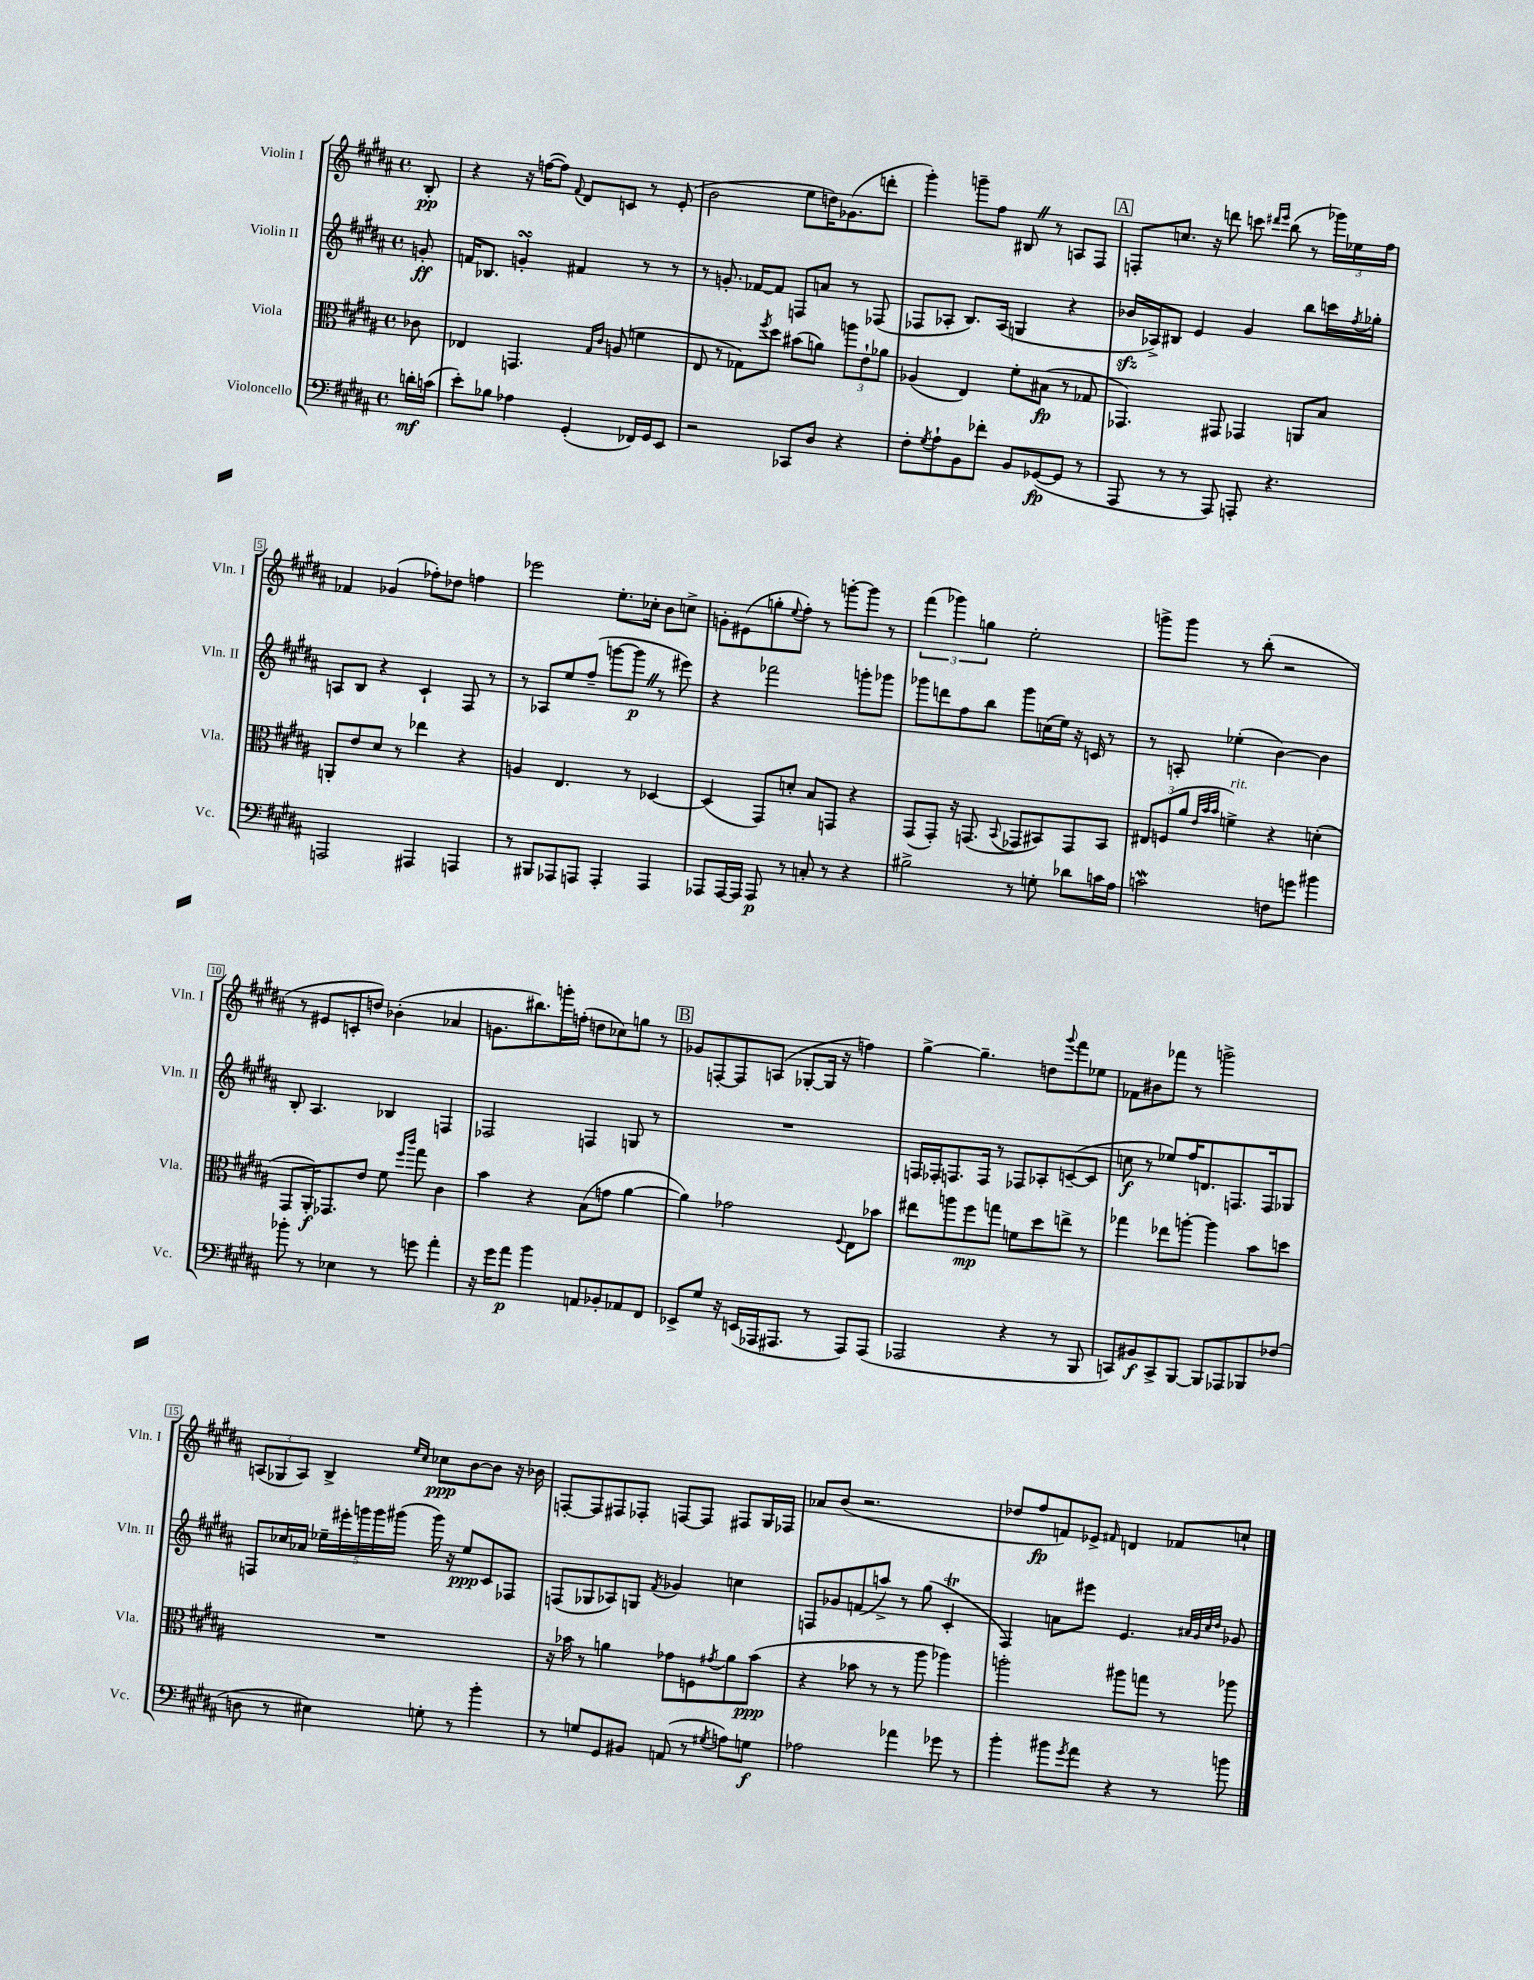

**kern	**dynam	**kern	**dynam	**kern	**dynam	**kern	**dynam
*part4	*part4	*part3	*part3	*part2	*part2	*part1	*part1
*staff4	*staff4	*staff3	*staff3	*staff2	*staff2	*staff1	*staff1
*I"Violoncello	*	*I"Viola	*	*I"Violin II	*	*I"Violin I	*
*I'Vc.	*	*I'Vla.	*	*I'Vln. II	*	*I'Vln. I	*
*clefF4	*	*clefC3	*	*clefG2	*	*clefG2	*
*k[f#c#g#d#a#]	*	*k[f#c#g#d#a#]	*	*k[f#c#g#d#a#]	*	*k[f#c#g#d#a#]	*
*M4/4	*	*M4/4	*	*M4/4	*	*M4/4	*
*met(c)	*	*met(c)	*	*met(c)	*	*met(c)	*
=	=	=	=	=	=	=	=
16dn'\LL	mf	8c-X\	.	8gn'/	ff	8B'/	pp
(16cn\JJ	.	.	.	.	.	.	.
=1	=1	=1	=1	=1	=1	=1	=1
8e'\L)	.	4E-X/	.	16fn/KL	.	4r	.
.	.	.	.	8.B-X/J	.	.	.
8B-X\J	.	.	.	.	.	.	.
4A-X\	.	4.GGn/	.	4gnsSSs'/	.	16r	.
.	.	.	.	.	.	([16ffn\KL	.
.	.	.	.	.	.	8ff\J])	.
.	.	.	.	.	.	8qqf#/	.
(4GG#'/	.	.	.	4f#X/	.	8d#/L	.
.	.	16qqG#/LL	.	.	.	.	.
.	.	16qqc#/JJ	.	.	.	.	.
.	.	(8An/	.	.	.	8cn/J	.
16FF-X/LL)	.	4fn\	.	8r	.	8r	.
16GG#/J	.	.	.	.	.	.	.
8EE/J	.	.	.	8r	.	(8e'/	.
=2	=2	=2	=2	=2	=2	=2	=2
2r	.	8E/	.	8r	.	2b\	.
.	.	8r	.	8.gn'/	.	.	.
.	.	8G-X\L)	.	.	.	.	.
.	.	.	.	[16f-X/KL	.	.	.
.	.	8qff#/	.	.	.	.	.
.	.	8dd#\J	.	8f-/J]	.	.	.
8CC-X/L	.	(8b#X\L	.	8Fn/L	.	8ee\L	.
8D#/J	.	8an\J)	.	8an/J	.	16ddn\K)	.
.	.	.	.	.	.	(8.g-X\	.
4r	.	12aan\L	.	8r	.	.	.
.	.	12e`\	.	.	.	.	.
.	.	.	.	(8F-X/	.	8dddn'\J	.
.	.	12a-X\J	.	.	.	.	.
=3	=3	=3	=3	=3	=3	=3	=3
8F#'\L	.	(4A-X/	.	8F-X/L	.	4ggg#'\)	.
8qG#/	.	.	.	.	.	.	.
8A#`\	.	.	.	8A-X'/J	.	.	.
8BB\	.	4E/)	.	8.B/L)	.	8gggn~\L	.
8f-X'\J	.	.	.	.	.	8ff#\J	.
.	.	.	.	(16A-/Jk	.	.	.
8BB/L	.	8f#'\L	.	4Gn/	.	8B#XZ/	.
([8GG-X/	fp	(8B#X\J	fp	.	.	8r	.
8GG-/J]	.	8r	.	4r	.	8An/L	.
8r	.	8G-X/	.	.	.	8F#/J	.
!!LO:REH:place=s1:t=A
=4	=4	=4	=4	=4	=4	=4	=4
8AAA#/	.	4.GG-X/)	.	16b-Xzz/LL	.	8Fn'/L	.
.	.	.	.	16A-X^/J)	.	.	.
8r	.	.	.	8B#X/J	.	8.ccn/J	.
8r	.	.	.	4e/	.	.	.
.	.	.	.	.	.	16r	.
8AAA#/)	.	8GG#X/	.	.	.	8dddn\	.
8AAAn'/	.	4GG-X/	.	4g#/	.	8cccn\	.
.	.	.	.	.	.	16qqddd#X/LL	.
.	.	.	.	.	.	16qqeee/JJ	.
4.r	.	.	.	.	.	(8bb\	.
.	.	8AAn/L	.	8bb\L	.	8r	.
.	.	8B/J	.	16cccn\L	.	24ggg-X\LL)	.
.	.	.	.	.	.	24ee-X\	.
.	.	.	.	8qff#/	.	.	.
.	.	.	.	16gg-X'\JJ	.	.	.
.	.	.	.	.	.	24ff#\JJ	.
!!LO:LB:g=z
=5	=5	=5	=5	=5	=5	=5	=5
2AAAn/	.	8AAn'/L	.	8An/L	.	4f-X/	.
.	.	8e/	.	8B/J	.	.	.
.	.	8d#/J	.	4r	.	(4g-X/	.
.	.	8r	.	.	.	.	.
4AAA#X/	.	4ee-X\	.	4c#`/	.	8ff-X'\L)	.
.	.	.	.	.	.	8dd-X\J	.
4AAAn/	.	4r	.	8F#/	.	4ffn\	.
.	.	.	.	8r	.	.	.
=6	=6	=6	=6	=6	=6	=6	=6
8r	.	4An/	.	8r	.	2eee-X\	.
8BBB#X/L	.	.	.	8A-X/L	.	.	.
8AAA-X/	.	4.E/	.	8ee/	.	.	.
8AAAn/J	.	.	.	(8ff#~/J	.	.	.
4AAA'/	.	.	.	[8gggn\L	.	8.ee'\L	.
.	.	8r	.	8gggZ\J]	p	.	.
.	.	.	.	.	.	16cc-X'\Jk	.
4AAA/	.	[4D-X/	.	8r	.	8b\L	.
.	.	.	.	8eee#X\)	.	8ccn^\J	.
=7	=7	=7	=7	=7	=7	=7	=7
8AAA-X/L	.	(4D-/]	.	4r	.	8gn'\L	.
[16AAA-/L	.	.	.	.	.	(8e#X\	.
16AAA-/JJ]	.	.	.	.	.	.	.
8AAA-/	p	8GG#/L)	.	2fff-X\	.	8ggn'\	.
.	.	.	.	.	.	8qqee/	.
8r	.	8dn'/J	.	.	.	8ff#'\J)	.
8Cn'/	.	8B/L	.	.	.	8r	.
8r	.	8GGn/J	.	.	.	[8gggn'\L	.
4r	.	4r	.	8gggn'\L	.	8ggg\J]	.
.	.	.	.	8ggg-X\J	.	8r	.
=8	=8	=8	=8	=8	=8	=8	=8
2B#X^\	.	(8GG#/L	.	8ggg-X\L	.	(6fff#\	.
.	.	8GG#'/J)	.	8dddn\	.	.	.
.	.	.	.	.	.	6ggg-X\)	.
.	.	16r	.	8ff#\	.	.	.
.	.	(8.GGn/	.	.	.	.	.
.	.	.	.	.	.	6ggn\	.
.	.	.	.	8bb\J	.	.	.
.	.	8qqBB/	.	.	.	.	.
8r	.	8GG-X/L	.	8ggg-\L	.	2ee'\	.
8Gn'\	.	8BB#X/)	.	(16ccn\L	.	.	.
.	.	.	.	16ee\JJ)	.	.	.
8d-X\L	.	8GG-/	.	16r	.	.	.
.	.	.	.	16cn/	.	.	.
16cn\L	.	8BB#/J	.	8r	.	.	.
16A#\JJ	.	.	.	.	.	.	.
=9	=9	=9	=9	=9	=9	=9	=9
2cnw\	.	12E#X/L	.	8r	.	8gggn^\L	.
.	.	(12Fn/	.	.	.	.	.
.	.	.	.	8An'/	.	8ggg\J	.
.	.	12a#/J	.	.	.	.	.
.	.	32qqe/LLL	.	.	.	.	.
.	.	32qqb/	.	.	.	.	.
.	.	32qqb/JJJ	.	.	.	.	.
!	!	!LO:TX:a:i:t=rit.	!	!	!	!	!
.	.	4fn^\)	.	(4ee-X'\	.	8r	.
.	.	.	.	.	.	(8bb'\	.
8Fn\L	.	4r	.	[4b\)	.	2r	.
8gn\J	.	.	.	.	.	.	.
4b#X\	.	(4dn'\	.	4b\]	.	.	.
!!LO:LB:g=z
=10	=10	=10	=10	=10	=10	=10	=10
8b-X'\	.	8GG#/L	.	8B'/	.	8r	.
8r	.	16AA#'/K)	f	4.A#/	.	8e#X/L	.
.	.	8.GG-X/	.	.	.	.	.
4E-X\	.	.	.	.	.	8cn'/	.
.	.	8e/J	.	.	.	8ddn/J)	.
8r	.	8f#\	.	4B-X/	.	(4b-X'\	.
.	.	16qqff#/LL	.	.	.	.	.
.	.	16qqccc#/JJ	.	.	.	.	.
8gn\	.	8gg#\	.	.	.	.	.
4a#'\	.	4c#\	.	4Fn/	.	4a-X/	.
=11	=11	=11	=11	=11	=11	=11	=11
16r	.	4b\	.	2F-X/	.	8.gn\L	.
16g#\KL	.	.	.	.	.	.	.
8a#\J	p	.	.	.	.	.	.
.	.	.	.	.	.	8.bb#X\)	.
4b\	.	4r	.	.	.	.	.
.	.	.	.	.	.	16gggn'\L	.
.	.	.	.	.	.	(16ffn'\JJ	.
8AAn/L	.	(8B\L	.	4Fn/	.	8ddn\L	.
8BB-X'/	.	8gn\J	.	.	.	8cc-X\)	.
8AA-X/	.	[4a#\	.	8Gn/	.	8ggn\J	.
8FF#/J	.	.	.	8r	.	8r	.
!!LO:REH:place=s1:t=B
=12	=12	=12	=12	=12	=12	=12	=12
8EE-X^/L	.	4a#\])	.	1r	.	8g-X/L	.
8G#/J	.	.	.	.	.	[8Fn'/	.
16r	.	2g-X\	.	.	.	8F/]	.
(16EEn/LL	.	.	.	.	.	.	.
16AAA-X/J	.	.	.	.	.	(8An/J	.
8.AAA#X/J	.	.	.	.	.	.	.
.	.	.	.	.	.	[8G-X'/L	.
8r	.	.	.	.	.	16G-/Jk]	.
.	.	.	.	.	.	16r	.
.	.	8qqF#/	.	.	.	.	.
8AAA#/L)	.	8E\L	.	.	.	4ffn\)	.
(8AAA#/J	.	8b-X\J	.	.	.	.	.
=13	=13	=13	=13	=13	=13	=13	=13
2AAA-X/	.	8ee#X\L	.	16Fn/LL	.	[4gg#^\	.
.	.	.	.	16F-X'/J	.	.	.
.	.	8aan\	.	8.Fn/	.	.	.
.	.	8ff#\	mp	.	.	4.gg#~\]	.
.	.	.	.	16F/Jk	.	.	.
.	.	8ggn\J	.	8r	.	.	.
4r	.	8fn\L	.	8F-X/L	.	.	.
.	.	8dd#\	.	8A-X'/	.	8ddn\L	.
.	.	.	.	.	.	8qqggg#/	.
8r	.	8een^\J	.	([8cn~/	.	8fff#\	.
8BBB/	.	8r	.	8c/J]	.	8ee-X\J	.
=14	=14	=14	=14	=14	=14	=14	=14
8CCn/L)	.	4gg-X\	.	8ccn\	f	8f-X\L	.
8BB#X/	f	.	.	8r	.	8b#X\	.
8CC^/	.	8ee-X\L	.	8ee-X/L)	.	8fff-X\J	.
[8BBB/J	.	[8aan'\J	.	16ff#/K	.	8r	.
.	.	.	.	8.dn/	.	.	.
8BBB/L]	.	4aa\]	.	.	.	2gggn^\	.
8AAA-X/	.	.	.	8.Fn/	.	.	.
8BBB-X/	.	8b\L	.	.	.	.	.
.	.	.	.	16F/k	.	.	.
(8F-X/J	.	8ddn\J	.	8G-X/J	.	.	.
!!LO:LB:g=z
=15	=15	=15	=15	=15	=15	=15	=15
8Dn\	.	1r	.	8Fn/L	.	(12An/L	.
.	.	.	.	.	.	12G-X/	.
8r	.	.	.	16cc-X/L	.	.	.
.	.	.	.	.	.	12A/J)	.
.	.	.	.	16a-X/JJ	.	.	.
4E#X\)	.	.	.	20ee-X~\LL	.	4B^/	.
.	.	.	.	20eee#X'\	.	.	.
.	.	.	.	20gggn\	.	.	.
.	.	.	.	20ggg\	.	.	.
.	.	.	.	(20ggg#X\JJ	.	.	.
.	.	.	.	.	.	16qqee/LL	.
.	.	.	.	.	.	16qqcc#/JJ	.
8Gn'\	.	.	.	16ggg#\)	.	8cc-X\L	ppp
.	.	.	.	16r	.	.	.
8r	.	.	.	8ee-/L	ppp	[8b\	.
4b'\	.	.	.	8c#/	.	8b\J]	.
.	.	.	.	8F-X/J	.	16r	.
.	.	.	.	.	.	16b-X\	.
=16	=16	=16	=16	=16	=16	=16	=16
8r	.	16r	.	(8Fn/L	.	[8Fn'/L	.
.	.	16b-X\	.	.	.	.	.
8Gn/L	.	8r	.	8G-X/	.	8F/]	.
8GG#/	.	4an\	.	8A-X/)	.	8F#X/	.
8BB#X/J	.	.	.	8Gn/J	.	8F-X'/J	.
.	.	.	.	8qf#/	.	.	.
(8AAn/	.	8g-X\L	.	4g-X/	.	[8Fn/L	.
8r	.	8Fn\	.	.	.	8F/J]	.
8qG#X/	.	8qg#X/	.	.	.	.	.
8An\L)	.	8a\	.	4ccn\	.	8F#X/L	.
8Gn\J	f	(8b-\J	ppp	.	.	16G#/L	.
.	.	.	.	.	.	16F-X/JJ	.
=17	=17	=17	=17	=17	=17	=17	=17
2A-X\	.	4r	.	8Fn/L	.	8a-X/L	.
.	.	.	.	8g-X/	.	(8b/J	.
.	.	8b-X\	.	(8fn/	.	2.r	.
.	.	8r	.	8aan^/J)	.	.	.
4a-X\	.	8r	.	8r	.	.	.
.	.	8aa#\	.	(8gg#\	.	.	.
8g-X\	.	4aa-X\)	.	4c#T'/	.	.	.
8r	.	.	.	.	.	.	.
=18	=18	=18	=18	=18	=18	=18	=18
4b'\	.	2aan'\	.	4F#/)	.	8dd-X/L	.
.	.	.	.	.	.	8ff#/	fp
8b#X\L	.	.	.	8an\L	.	8fn/)	.
8qg#/	.	.	.	.	.	.	.
8a#\J	.	.	.	8eee#X\J	.	8e-X^/J	.
.	.	.	.	.	.	16qqf#X/	.
4r	.	8aa#X\L	.	4.e/	.	4dn/	.
.	.	8ggn\J	.	.	.	.	.
8r	.	8r	.	.	.	8f-X/L	.
.	.	.	.	32qqa#X/LLL	.	.	.
.	.	.	.	32qqg#/	.	.	.
.	.	.	.	32qqcc#/	.	.	.
.	.	.	.	32qqdd#/JJJ	.	.	.
8bn\	.	8aa-X\	.	8g-X/	.	8ccn`/J	.
==	==	==	==	==	==	==	==
*-	*-	*-	*-	*-	*-	*-	*-
